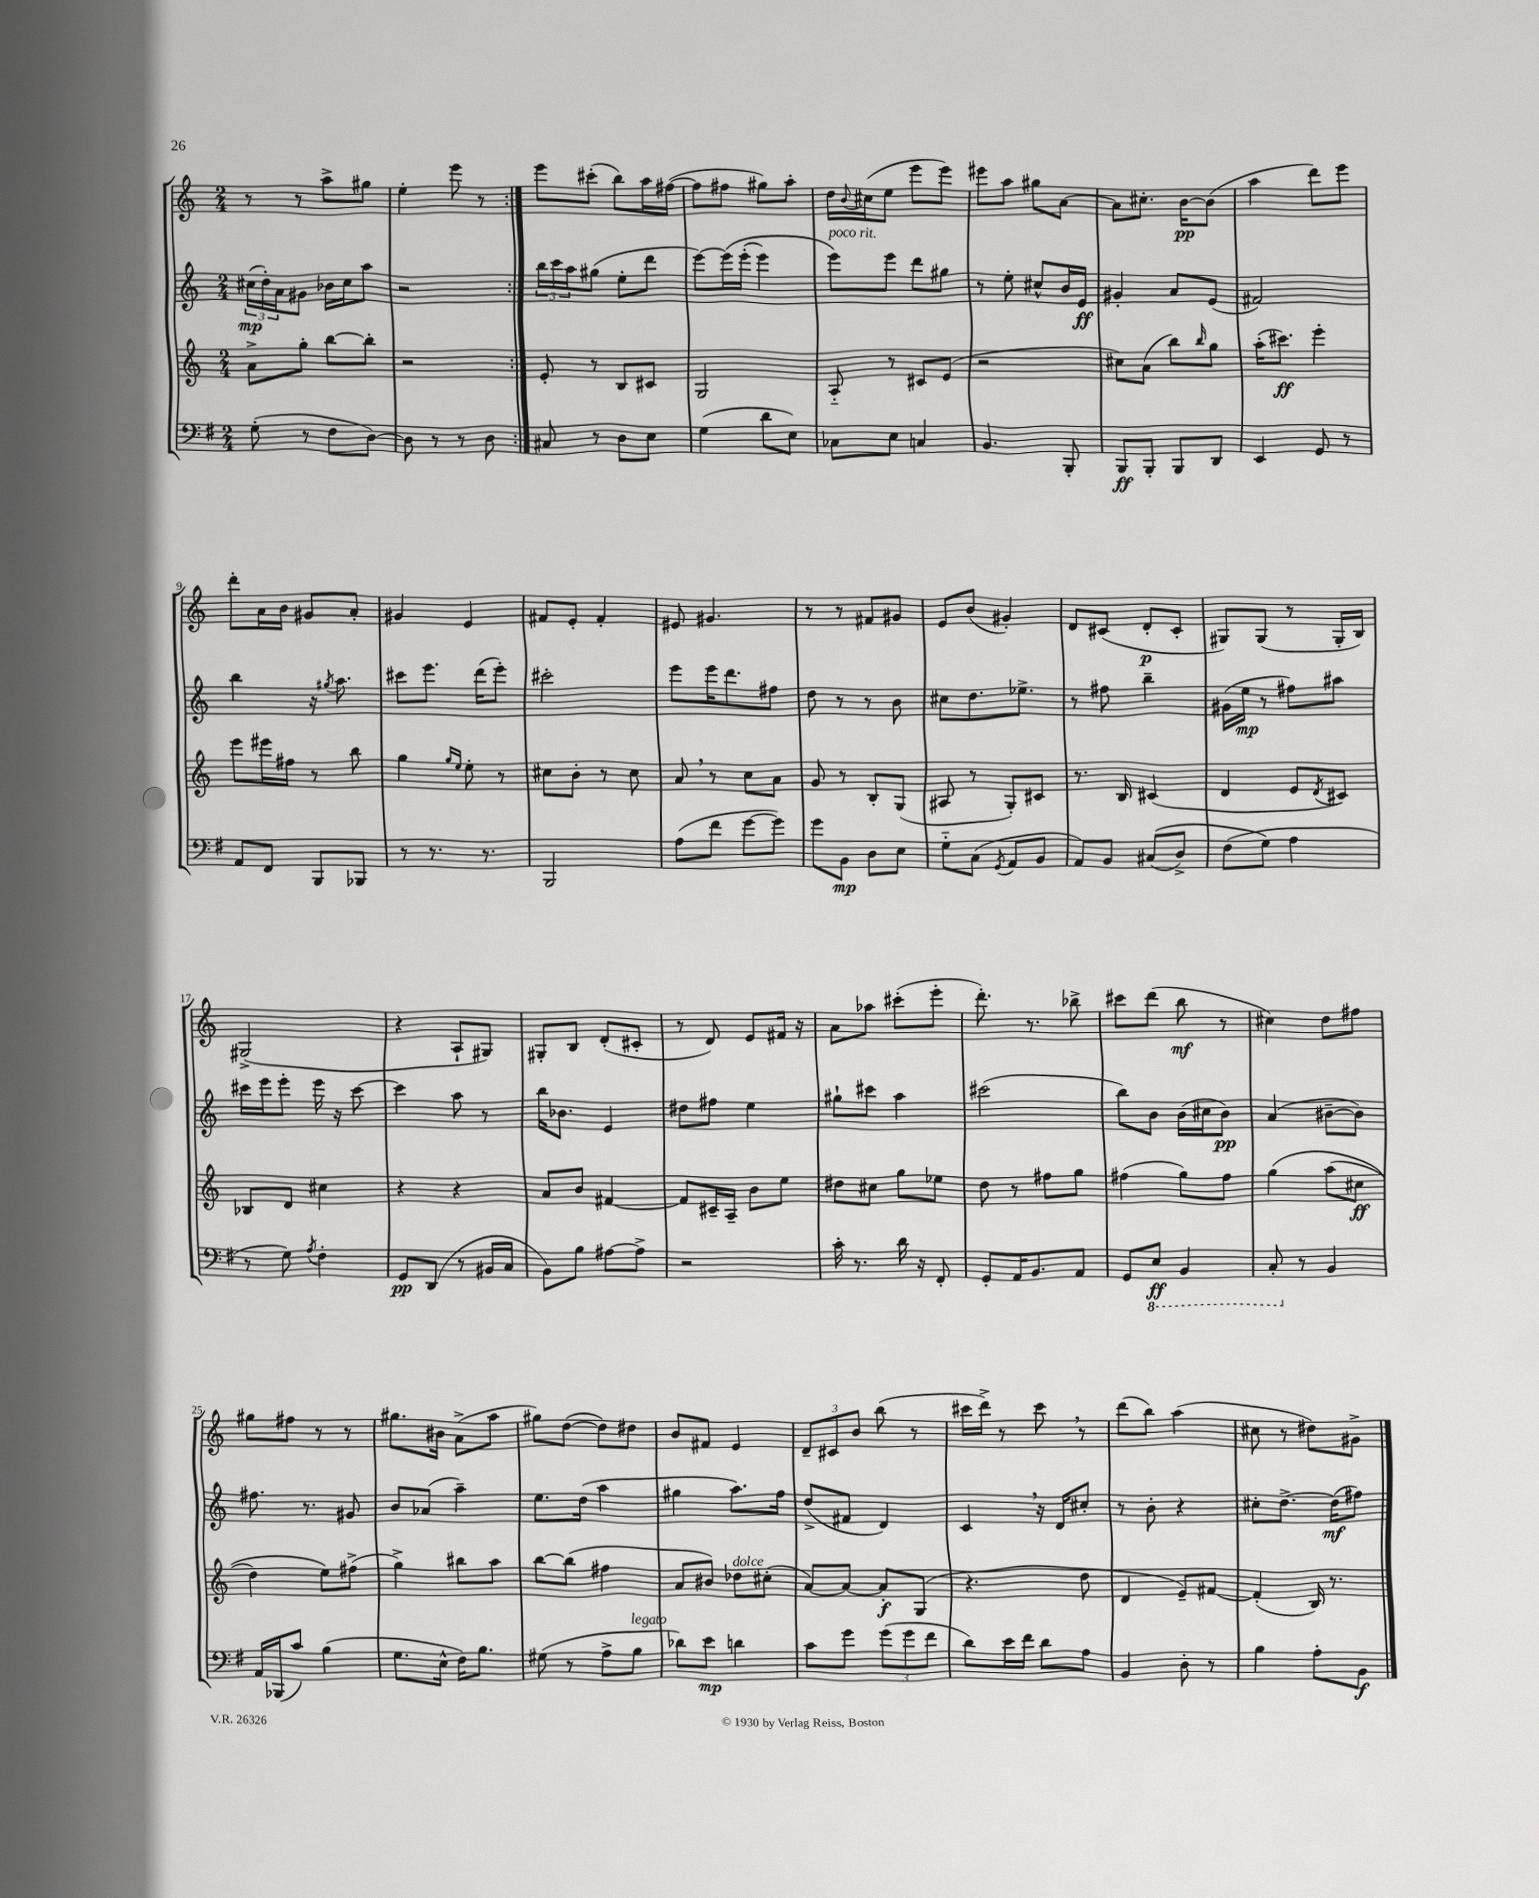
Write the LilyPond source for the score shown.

<<
\new StaffGroup <<
\new Staff = "s0" {
    \clef treble \key c \major \numericTimeSignature \time 2/4
    \repeat volta 2 { r8 r8 a''8-> gis''8 |
    e''4-. e'''8 r8 | }
    e'''8 cis'''8-.( b''8) a''16 fis''16~( |
    fis''8 fis''8 gis''8) a''8-. |
    d''16 \appoggiatura { b'8 } cis''16( e''8 e'''8 e'''8) |
    eis'''8 a''8 gis''8 a'8~ |
    a'8 cis''8.-. b'16~\pp b'8( |
    a''4 d'''8) e'''8 |
    d'''8-. a'16 b'16 gis'8 a'8-. |
    gis'4 e'4 |
    fis'8 e'8-. fis'4-. |
    eis'8 gis'4. |
    r8 r8 fis'8 gis'8 |
    e'8 b'8( gis'4-.) |
    d'8 cis'8( d'8-.\p cis'8-. |
    gis8) gis8( r8 gis16-. b16) |
    gis2->( |
    r4 a8-! gis8) |
    gis8-. b8 d'8-.( cis'8-. |
    r8 d'8) e'8 fis'16 r16 |
    a'8 aes''8 cis'''8-.( e'''8-. |
    d'''8.-.) r8. bes''8-> |
    cis'''8 d'''8( b''8\mf r8 |
    cis''4) d''8 fis''8 |
    gis''8 fis''8 r8 r8 |
    gis''8. bis'16 a'8->( a''8 |
    gis''8) d''8~( d''8) dis''8 |
    b'8 fis'8 e'4 |
    \tuplet 3/2 { d'8-- cis'8 b'8 } b''8( r8 |
    cis'''16 d'''16->) r8 cis'''8 \breathe r8 |
    d'''8( b''8) a''4( |
    cis''8 r8 dis''8) gis'8-> \bar "|." |
}
\new Staff = "s1" {
    \clef treble \key c \major \numericTimeSignature \time 2/4
    \repeat volta 2 { \tuplet 3/2 { cis''16\mp( d''16-.) a'16 } gis'8 bes'16 cis''16 a''8 |
    r2 | }
    \tuplet 3/2 { b''16 c'''16 a''16 } gis''8( e''8-. d'''8 |
    e'''8~) e'''16\( e'''16-.( e'''4) |
    e'''8^\markup { \italic "poco rit." }\) e'''8 d'''8 gis''8 |
    r8 e''8-. cis''8-^ b'16 e'16\ff |
    gis'4-. a'8 e'8( |
    fis'2) |
    b''4 r16 \acciaccatura { gis''8 } a''8. |
    cis'''8 e'''8. d'''16( e'''8-.) |
    cis'''2-. |
    e'''8 e'''16 d'''8. fis''8 |
    d''8 r8 r8 b'8 |
    cis''8 d''8. ees''8.-> |
    r8 fis''8 b''4-- |
    gis'16( e''16\mp r8 fis''8) ais''8 |
    cis'''16 e'''16 e'''8-. e'''16 r16 cis'''8~ |
    cis'''4 a''8 r8 |
    b''16 bes'8. e'4 |
    dis''8 fis''8 e''4 |
    gis''8-! cis'''8 a''4 |
    cis'''2( |
    b''8) b'8 b'16( cis''16 b'8\pp) |
    a'4( bis'8~-- bis'8) |
    fis''8. r8. gis'8 |
    b'8 aes'8( a''4--) |
    e''8. d''16( a''4 |
    gis''4 a''8.) f''16 |
    d''8->( fis'8 d'4) |
    c'4 \breathe r16 d'16 cis''8-. |
    r8 b'8-. r4 |
    cis''8-. d''8.~-> d''16\mf( fis''8) \bar "|." |
}
\new Staff = "s2" {
    \clef treble \key c \major \numericTimeSignature \time 2/4
    \repeat volta 2 { a'8-> g''8-. b''8~ b''8-. |
    r2 | }
    e'8-. r8 b8 cis'8 |
    g2 |
    a8-_ r8 cis'8 e'8( |
    r2 |
    cis''8) a'8( b''8) \grace { b''16 } g''8 |
    a''16-.( cis'''8.\ff) e'''4-. |
    e'''8 eis'''16 fis''16 r8 b''8 |
    g''4 \grace { g''16 e''16 } e''8-. r8 |
    cis''8 b'8-. r8 cis''8 |
    a'8 \breathe r8 c''8 a'8 |
    g'8 r8 b8-. g8( |
    ais8 r8 g8-.) cis'8 |
    r8. b16 cis'4( |
    d'4 e'8 \acciaccatura { d'8 } cis'8) |
    bes8 d'8 cis''4 |
    r4 r4 |
    a'8 b'8 fis'4~ |
    fis'8 cis'16-- a16-- b'8 e''8 |
    dis''8 cis''8 g''8 ees''8 |
    d''8 r8 fis''8 g''8 |
    fis''4( g''8) fis''8 |
    g''4\( a''8( cis''8\ff |
    d''4) e''8\) fis''8->( |
    g''4->) bis''8 a''8 |
    b''8~ b''8( fis''4 |
    a'8 bis'8) des''8^\markup { \italic "dolce" } cis''8-.( |
    a'8~) a'8~ a'8-.\f g8( |
    r4. d''8 |
    d'4 e'8--) fis'8~ |
    fis'4-.( b16) r8. \bar "|." |
}
\new Staff = "s3" {
    \clef bass \key g \major \numericTimeSignature \time 2/4
    \repeat volta 2 { g8-.( r8 fis8 d8~) |
    d8 r8 r8 d8 | }
    cis8 r8 d8 e8 |
    g4( d'8 e8) |
    ces8 e8 c4 |
    b,4. b,,8-. |
    b,,8\ff b,,8-. b,,8 d,8 |
    e,4 g,8 r8 |
    a,8 fis,8 b,,8 bes,,8 |
    r8 r8. r8. |
    b,,2 |
    a8( fis'8 g'8~ g'8) |
    g'8 b,8\mp d8 e8 |
    g8-_ c8( \acciaccatura { g,8 } a,8 b,8 |
    a,8) b,8 cis8(\( d8->) |
    fis8( g8\) a4 |
    r8 g8) \acciaccatura { a8 } fis4-. |
    g,8\pp d,8( r8 bis,16 c16 |
    b,8) b8 ais8~ ais8-> |
    r2 |
    c'16-. r8. d'16 r16 fis,8-. |
    g,8-. a,16 b,8. a,8 |
    g,8 \ottava #-1 e,8\ff b,,4 |
    c,8-. \ottava #0 r8 b,4 |
    a,16 bes,,16( c'8) b4( |
    g8. e16-^ fis16) b8. |
    gis8( r8 a8-> b8^\markup { \italic "legato" } |
    des'8) e'8\mp d'4 |
    c'8 g'8 \tuplet 3/2 { g'8( g'8 fis'8 } |
    d'8) e'16 fis'16 d'8 a8 |
    b,4 d8-. r8 |
    b4 a8-. b,8\f \bar "|." |
}
>>
>>
